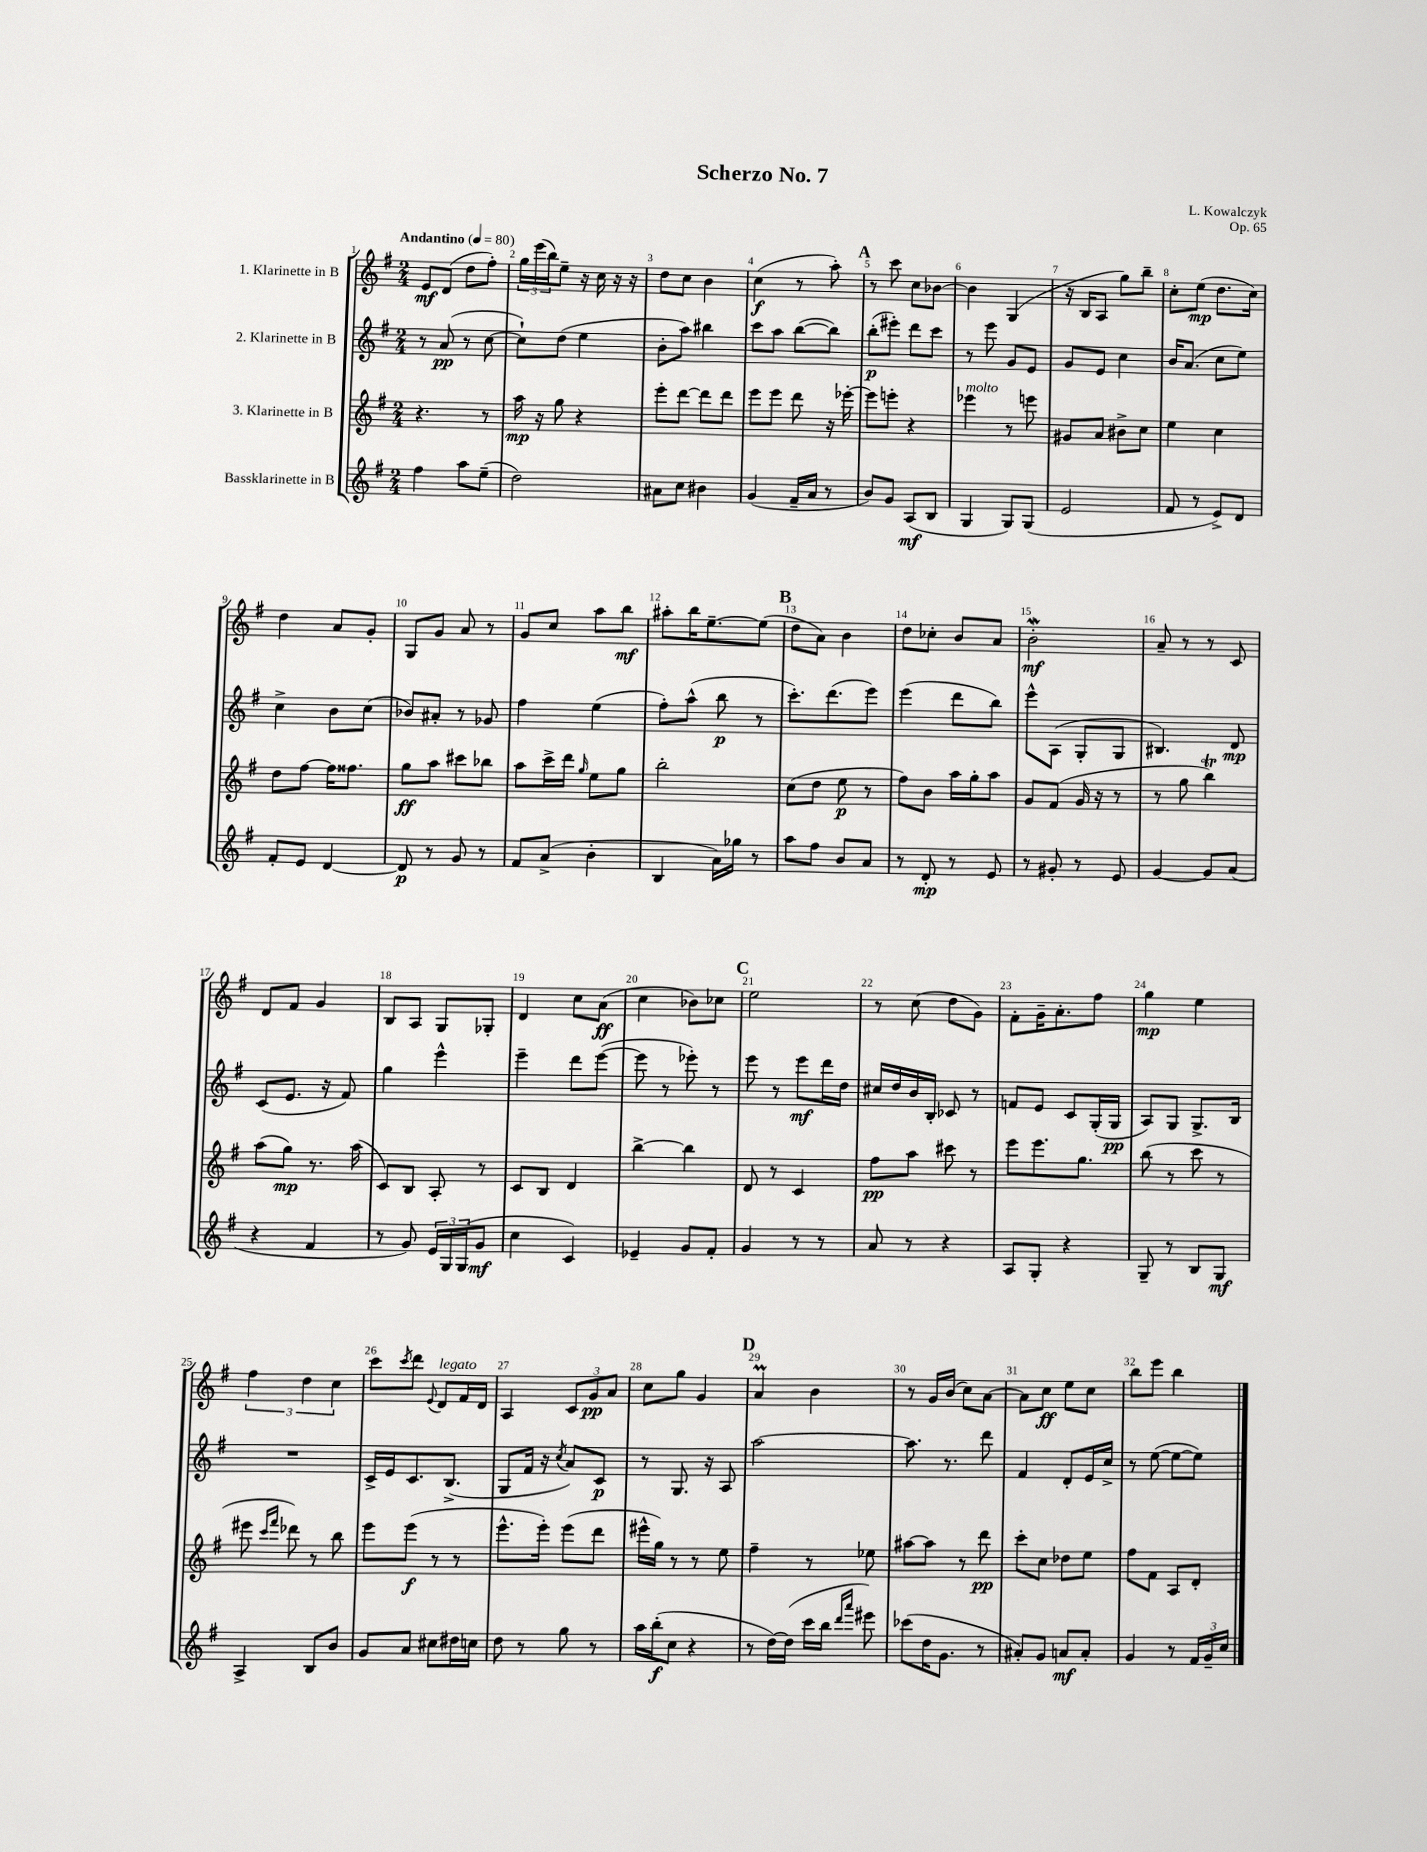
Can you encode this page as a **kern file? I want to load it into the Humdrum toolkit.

**kern	**dynam	**kern	**dynam	**kern	**dynam	**kern	**dynam
*part4	*part4	*part3	*part3	*part2	*part2	*part1	*part1
*staff4	*staff4	*staff3	*staff3	*staff2	*staff2	*staff1	*staff1
*I"Bassklarinette in B	*	*I"3. Klarinette in B	*	*I"2. Klarinette in B	*	*I"1. Klarinette in B	*
*clefG2	*	*clefG2	*	*clefG2	*	*clefG2	*
*k[f#]	*	*k[f#]	*	*k[f#]	*	*k[f#]	*
*M2/4	*	*M2/4	*	*M2/4	*	*M2/4	*
*MM80	*	*MM80	*	*MM80	*	*MM80	*
=1	=1	=1	=1	=1	=1	=1	=1
!	!	!	!	!	!	!LO:TX:a:B:t=Andantino	!
4ff#\	.	4.r	.	8r	.	8e/L	mf
.	.	.	.	(8a/	pp	(8d/J	.
8aa\L	.	.	.	8r	.	8dd\L	.
(8ee~\J	.	8r	.	[8cc\	.	8ff#'\J)	.
=2	=2	=2	=2	=2	=2	=2	=2
2dd\)	.	16aa\	mp	8cc`\L])	.	24gg\LL	.
.	.	.	.	.	.	(24eee\	.
.	.	16r	.	.	.	.	.
.	.	.	.	.	.	24bb\J)	.
.	.	8gg\	.	(8dd\J	.	8ee~\J	.
.	.	4r	.	4ee\	.	16r	.
.	.	.	.	.	.	16cc\	.
.	.	.	.	.	.	16r	.
.	.	.	.	.	.	16r	.
=3	=3	=3	=3	=3	=3	=3	=3
8a#X\L	.	8eee'\L	.	8b'\L	.	8dd\L	.
8cc\J	.	[8ddd\J	.	8aa\J)	.	8cc\J	.
4b#X\	.	8ddd\L]	.	4bb#X\	.	4b\	.
.	.	8ddd\J	.	.	.	.	.
=4	=4	=4	=4	=4	=4	=4	=4
(4g/	.	8eee\L	.	8ccc\L	.	(4cc\	f
.	.	8eee\J	.	8aa\J	.	.	.
16f#~/LL	.	8ddd\	.	([8bb\L	.	8r	.
16a/JJ	.	.	.	.	.	.	.
8r	.	16r	.	8bb\J])	.	8aa'\)	.
.	.	[16eee-X'\	.	.	.	.	.
!!LO:REH:place=s1:t=A
=5	=5	=5	=5	=5	=5	=5	=5
8b/L)	.	8eee-\L]	.	(8bb'\L	p	8r	.
8g/J	.	8eeen'\J	.	8eee#X'\J)	.	8ccc\	.
(8A/L	mf	4r	.	8ddd\L	.	8cc\L	.
8B/J	.	.	.	8ccc\J	.	[8b-X\J	.
=6	=6	=6	=6	=6	=6	=6	=6
!	!	!LO:TX:a:i:t=molto	!	!	!	!	!
4G/	.	4eee-X\	.	8r	.	4b-\]	.
.	.	.	.	8eee\	.	.	.
8G/L)	.	8r	.	8g/L	.	(4G/	.
(8G/J	.	8eeen\	.	8e/J	.	.	.
=7	=7	=7	=7	=7	=7	=7	=7
2e/	.	8g#X/L	.	8g/L	.	16r	.
.	.	.	.	.	.	16B/KL	.
.	.	8a/J	.	8e/J	.	8A/J	.
.	.	8b#X^\L	.	4cc\	.	8gg\L)	.
.	.	8cc\J	.	.	.	8bb~\J	.
=8	=8	=8	=8	=8	=8	=8	=8
8f#/	.	4ee\	.	16b/KL	.	8cc'\L	.
.	.	.	.	(8.a/J	.	.	.
8r	.	.	.	.	.	(8ee\J	mp
8e^/L)	.	4cc\	.	8cc\L	.	8.dd\L	.
8d/J	.	.	.	8ee\J)	.	.	.
.	.	.	.	.	.	16cc\Jk)	.
!!LO:LB:g=z
=9	=9	=9	=9	=9	=9	=9	=9
8f#'/L	.	8dd\L	.	4cc^\	.	4dd\	.
8e/J	.	[8ff#\J	.	.	.	.	.
[4d/	.	16ff#\KL]	.	8b\L	.	8a/L	.
.	.	8.ff##X\J	.	.	.	.	.
.	.	.	.	(8cc\J	.	8g'/J	.
=10	=10	=10	=10	=10	=10	=10	=10
8d/]	p	8gg\L	ff	8b-X/L)	.	8G/L	.
8r	.	8aa\J	.	8a#X'/J	.	8g/J	.
8g/	.	8ccc#X\L	.	8r	.	8a/	.
8r	.	8bb-X\J	.	8g-X/	.	8r	.
=11	=11	=11	=11	=11	=11	=11	=11
8f#/L	.	8aa\L	.	4ff#\	.	8g/L	.
(8a^/J	.	16ccc^\L	.	.	.	8cc/J	.
.	.	16ddd\JJ	.	.	.	.	.
.	.	16qqgg/	.	.	.	.	.
4b'\	.	8ee\L	.	(4ee\	.	8aa\L	.
.	.	8gg\J	.	.	.	8bb\J	mf
=12	=12	=12	=12	=12	=12	=12	=12
4B/	.	2bb'\	.	8ff#'\L)	.	8aa#X'\L	.
.	.	.	.	(8aa^^\J	.	16bb\K	.
.	.	.	.	.	.	[8.ee~\	.
16a\LL)	.	.	.	8bb\	p	.	.
16gg-X\JJ	.	.	.	.	.	.	.
8r	.	.	.	8r	.	(8ee\J]	.
!!LO:REH:place=s1:t=B
=13	=13	=13	=13	=13	=13	=13	=13
8aa\L	.	(8cc\L	.	8.ccc'\L)	.	8dd\L	.
8ff#\J	.	8dd\J	.	.	.	8a\J)	.
.	.	.	.	(8.ddd\	.	.	.
8b/L	.	8ee\	p	.	.	4b\	.
8a/J	.	8r	.	8eee\J)	.	.	.
=14	=14	=14	=14	=14	=14	=14	=14
8r	.	8ff#\L)	.	(4eee\	.	8dd\L	.
8d'/	mp	8b\J	.	.	.	8cc-X'\J	.
8r	.	16aa\LL	.	8ddd\L	.	8b/L	.
.	.	16gg'\J	.	.	.	.	.
8e/	.	8aa\J	.	8bb\J)	.	8a/J	.
=15	=15	=15	=15	=15	=15	=15	=15
8r	.	8g/L	.	8eee^^\L	.	2bW'\	mf
8g#X'/	.	(8f#/J	.	(8A\J	.	.	.
8r	.	16g/	.	8G'/L	.	.	.
.	.	16r	.	.	.	.	.
8e/	.	8r	.	8G/J	.	.	.
=16	=16	=16	=16	=16	=16	=16	=16
[4g/	.	8r	.	4.B#X/)	.	8a~/	.
.	.	8gg\	.	.	.	8r	.
8g/L]	.	4bbt\)	.	.	.	8r	.
(8a/J	.	.	.	8d/	mp	8c/	.
!!LO:LB:g=z
=17	=17	=17	=17	=17	=17	=17	=17
4r	.	(8aa\L	.	(8c/L	.	8d/L	.
.	.	8gg\J)	mp	8.e/J	.	8f#/J	.
4f#/	.	8.r	.	.	.	4g/	.
.	.	.	.	16r	.	.	.
.	.	.	.	8f#/)	.	.	.
.	.	(16aa\	.	.	.	.	.
=18	=18	=18	=18	=18	=18	=18	=18
8r	.	8c/L)	.	4gg\	.	8B/L	.
8g/)	.	8B/J	.	.	.	8A/J	.
24e/LL	.	8A'/	.	4eee^^\	.	8G/L	.
24G/	.	.	.	.	.	.	.
(24G/J	.	.	.	.	.	.	.
8g/J	mf	8r	.	.	.	8G-X'/J	.
=19	=19	=19	=19	=19	=19	=19	=19
4cc\	.	8c/L	.	4eee~\	.	4d/	.
.	.	8B/J	.	.	.	.	.
4c/)	.	4d/	.	8ddd\L	.	8cc\L	.
.	.	.	.	([8eee\J	.	(8a\J	ff
=20	=20	=20	=20	=20	=20	=20	=20
4e-X~/	.	[4bb^\	.	8eee\]	.	4cc\	.
.	.	.	.	8r	.	.	.
8g/L	.	4bb\]	.	8eee-X'\)	.	8b-X\L)	.
8f#'/J	.	.	.	8r	.	8cc-X\J	.
!!LO:REH:place=s1:t=C
=21	=21	=21	=21	=21	=21	=21	=21
4g/	.	8d/	.	8eee\	.	2ee\	.
.	.	8r	.	8r	.	.	.
8r	.	4c/	.	8eee\L	mf	.	.
8r	.	.	.	16ddd\L	.	.	.
.	.	.	.	16dd\JJ	.	.	.
=22	=22	=22	=22	=22	=22	=22	=22
8a/	.	8ff#\L	pp	16cc#X/LL	.	8r	.
.	.	.	.	16dd/	.	.	.
8r	.	8aa\J	.	16b/	.	(8cc\	.
.	.	.	.	16B'/JJ	.	.	.
4r	.	8ccc#X\	.	8c-X/	.	8dd\L	.
.	.	8r	.	8r	.	8g\J)	.
=23	=23	=23	=23	=23	=23	=23	=23
8A/L	.	8eee\L	.	8fn/L	.	8f#'\L	.
8G'/J	.	8.eee\	.	8e/J	.	16g~\K	.
.	.	.	.	.	.	8.a'\	.
4r	.	.	.	8c/L	.	.	.
.	.	8.gg\J	.	.	.	.	.
.	.	.	.	(16G'/L	.	8ff#\J	.
.	.	.	.	16G/JJ	pp	.	.
=24	=24	=24	=24	=24	=24	=24	=24
8G~/	.	(8bb\	.	8A/L)	.	4gg\	mp
8r	.	8r	.	8G/J	.	.	.
8B/L	.	8ccc\	.	8.G^/L	.	4ee\	.
8G/J	mf	8r	.	.	.	.	.
.	.	.	.	16B/Jk	.	.	.
!!LO:LB:g=z
=25	=25	=25	=25	=25	=25	=25	=25
4A^/	.	8eee#X\	.	2r	.	6ff#\	.
.	.	16qqccc/LL	.	.	.	.	.
.	.	16qqfff#/JJ	.	.	.	.	.
.	.	8ddd-X\)	.	.	.	.	.
.	.	.	.	.	.	6dd\	.
8B/L	.	8r	.	.	.	.	.
.	.	.	.	.	.	6cc\	.
8b/J	.	8bb\	.	.	.	.	.
=26	=26	=26	=26	=26	=26	=26	=26
8g/L	.	8eee\L	.	16c^/LL	.	8ccc\L	.
.	.	.	.	16e/J	.	.	.
.	.	.	.	.	.	8qccc/	.
8a/J	.	(8eee\J	f	8.c/	.	8ddd\J	.
.	.	.	.	.	.	8qqe/	.
!	!	!	!	!	!	!LO:TX:a:i:t=legato	!
8cc#X\L	.	8r	.	.	.	8d/L	.
.	.	.	.	(8.B^/J	.	.	.
16dd#X\L	.	8r	.	.	.	16f#/L	.
16ccn\JJ	.	.	.	.	.	16d/JJ	.
=27	=27	=27	=27	=27	=27	=27	=27
8dd\	.	8.eee^^\L	.	8G/L	.	4A/	.
8r	.	.	.	16f#/Jk	.	.	.
.	.	16eee'\Jk)	.	16r	.	.	.
.	.	.	.	8qcc/	.	.	.
8gg\	.	(8eee\L	.	8a/L)	.	12c/L	.
.	.	.	.	.	.	12g/	pp
8r	.	8ddd\J	.	8c/J	p	.	.
.	.	.	.	.	.	12a/J	.
=28	=28	=28	=28	=28	=28	=28	=28
16aa\LL	.	16eee#X^^\LL	.	8r	.	8cc\L	.
(16bb'\J	f	16gg\JJ)	.	.	.	.	.
8cc\J	.	8r	.	8.G/	.	8gg\J	.
4r	.	8r	.	.	.	4g/	.
.	.	.	.	16r	.	.	.
.	.	8ee\	.	8A/	.	.	.
!!LO:REH:place=s1:t=D
=29	=29	=29	=29	=29	=29	=29	=29
8r	.	4ff#~\	.	[2aa\	.	4aM/	.
[16dd\LL)	.	.	.	.	.	.	.
(16dd\JJ]	.	.	.	.	.	.	.
16ccc\LL	.	8r	.	.	.	4b\	.
16bb\JJ	.	.	.	.	.	.	.
16qqddd/LL	.	.	.	.	.	.	.
16qqaaa/JJ	.	.	.	.	.	.	.
8eee#X\)	.	8ee-X\	.	.	.	.	.
=30	=30	=30	=30	=30	=30	=30	=30
(8ccc-X\L	.	[8aa#X\L	.	8.aa\]	.	8r	.
16dd\K	.	8aa#\J]	.	.	.	16g/LL	.
8.g\J	.	.	.	8.r	.	(16b/JJ	.
.	.	8r	.	.	.	8cc\L)	.
8r	.	8ddd\	pp	8ddd\	.	[8a\J	.
=31	=31	=31	=31	=31	=31	=31	=31
8a#X'/L)	.	8ccc'\L	.	4f#/	.	8a\L]	.
8g/J	.	8cc\J	.	.	.	8cc\J	ff
8an/L	mf	8dd-X\L	.	8d'/L	.	8ee\L	.
8a'/J	.	8ee\J	.	16e/L	.	8cc\J	.
.	.	.	.	16cc^/JJ	.	.	.
=32	=32	=32	=32	=32	=32	=32	=32
4g/	.	8ff#\L	.	8r	.	8bb\L	.
.	.	8f#\J	.	([8ee\	.	8eee\J	.
8r	.	8A/L	.	8ee\L_	.	4bb\	.
24f#/LL	.	8d'/J	.	8ee\J])	.	.	.
24g~/	.	.	.	.	.	.	.
24cc/JJ	.	.	.	.	.	.	.
==	==	==	==	==	==	==	==
*-	*-	*-	*-	*-	*-	*-	*-
